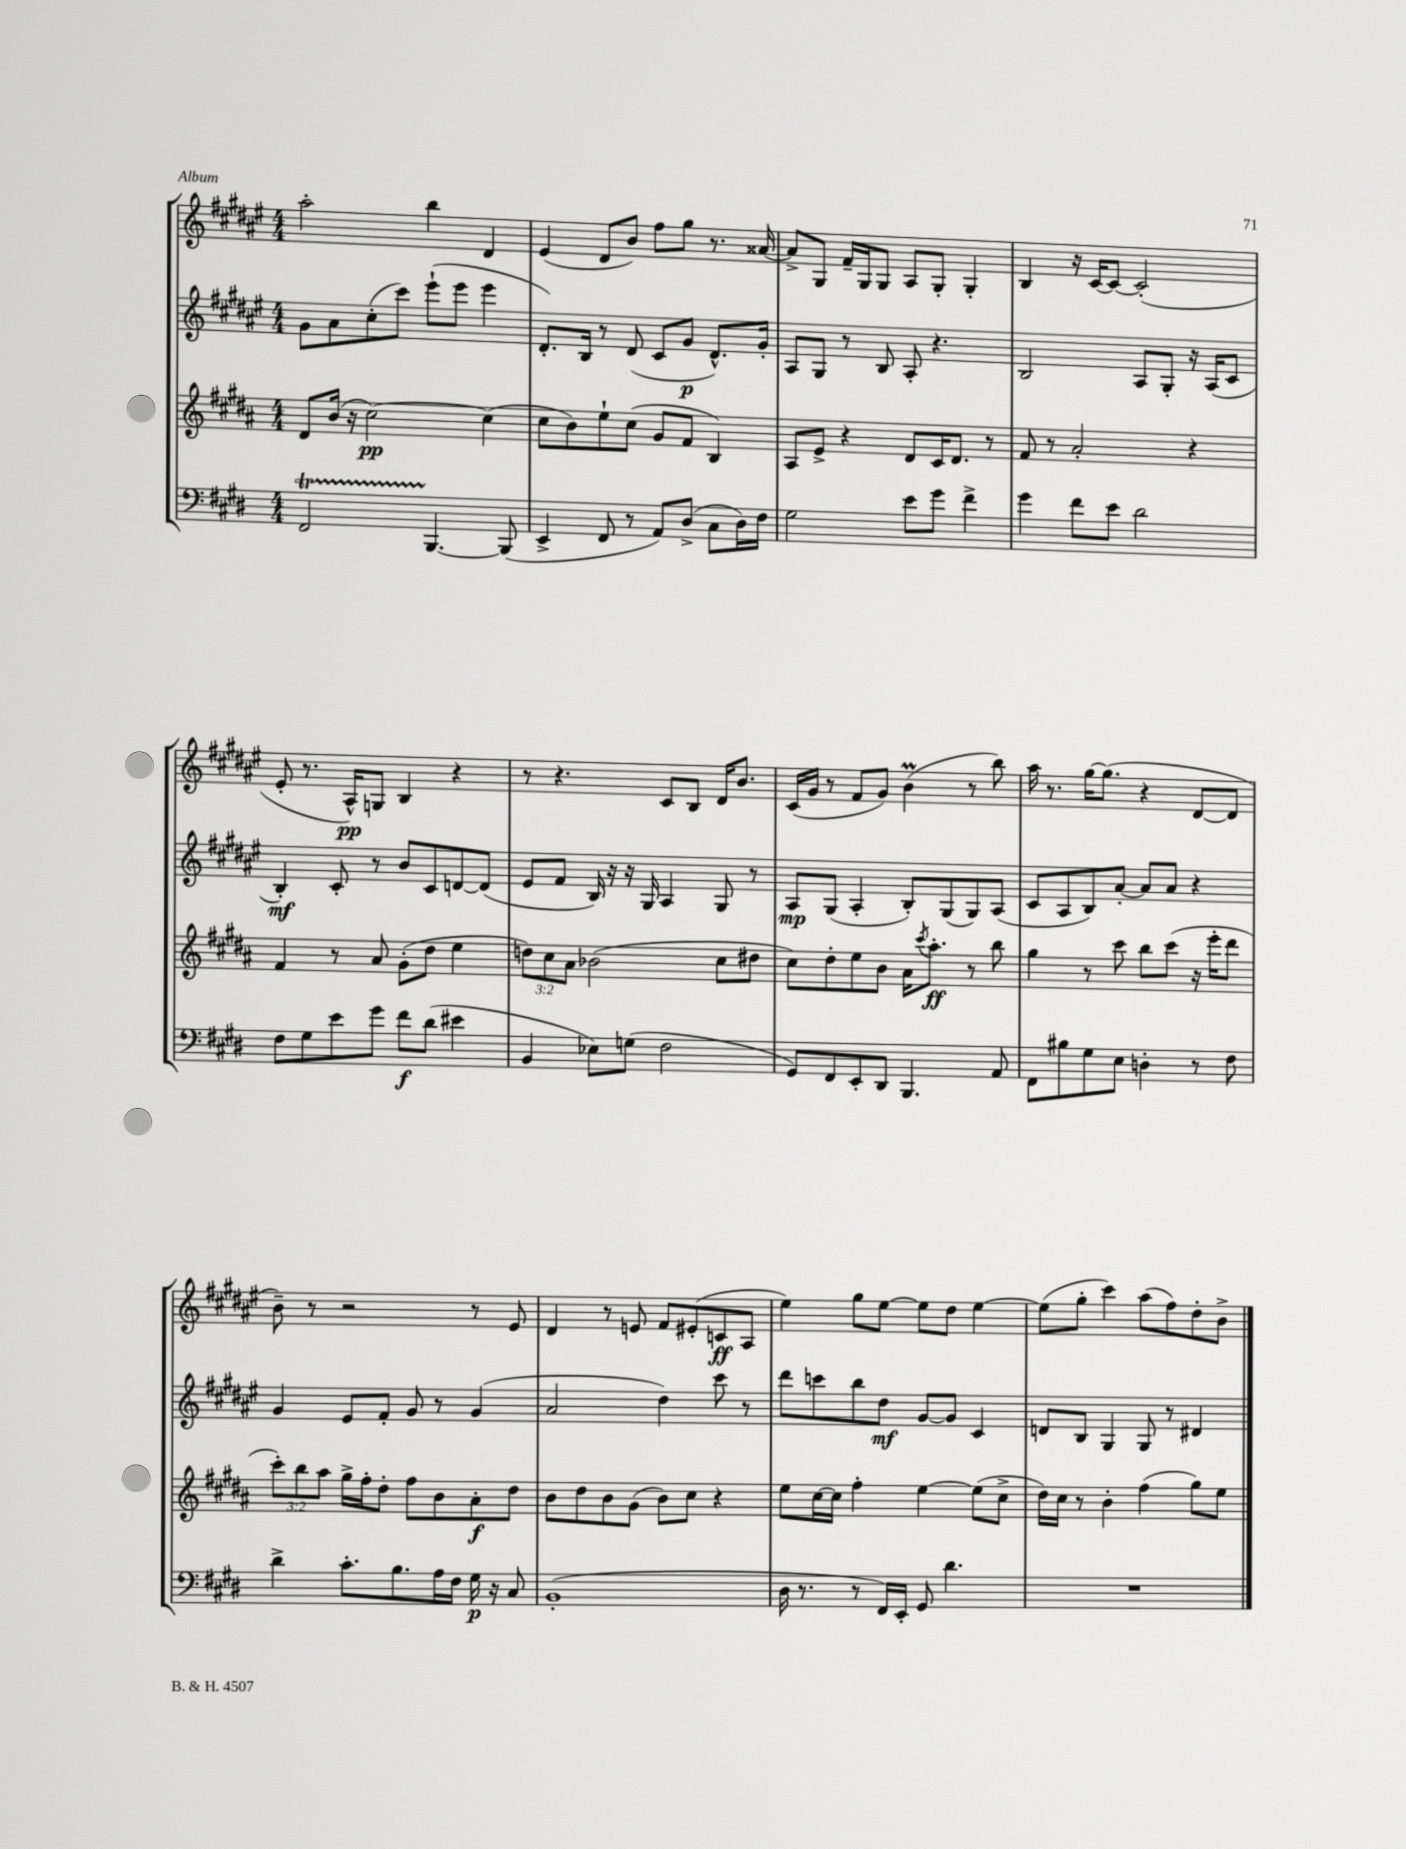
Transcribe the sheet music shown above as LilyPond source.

<<
\new StaffGroup <<
\new Staff = "s0" {
    \clef treble \key fis \major \numericTimeSignature \time 4/4
    ais''2-. b''4 dis'4 |
    eis'4( dis'8 b'8) fis''8 gis''8 r8. aisis'16~ |
    aisis'8-> gis8 fis'16-- gis16 gis8 ais8 gis8-. gis4-. |
    b4 r16 cis'16~ cis'8~ cis'2-.( |
    eis'8-. r8. ais16-^\pp) g8 b4 r4 |
    r8 r4. cis'8 b8 dis'16 b'8. |
    cis'16( gis'16 r8 fis'8 gis'8) b'4\prall( r8 b''8) |
    ais''16 r8. gis''16~ gis''8.( r4 dis'8~ dis'8 |
    b'8--) r8 r2 r8 eis'8 |
    dis'4 r8 e'8 fis'8 eis'8-.( c'8\ff ais8 |
    eis''4) gis''8 eis''8~ eis''8 dis''8 eis''4~ |
    eis''8( gis''8-. cis'''4) ais''8( fis''8) dis''8-. b'8-> \bar "|." |
}
\new Staff = "s1" {
    \clef treble \key fis \major \numericTimeSignature \time 4/4
    gis'8 ais'8 cis''8-.( cis'''8) eis'''8-!( eis'''8 eis'''4 |
    dis'8.-.) b16 r8 dis'8( cis'8 gis'8\p dis'8.-^) gis'16-. |
    ais8 gis8 r8 b8 ais8-. r4. |
    b2 ais8 gis8-. r16 ais16( cis'8 |
    b4-.\mf) cis'8-. r8 b'8 cis'8 d'8~ d'8( |
    eis'8 fis'8 b16) r16 r16 gis16 ais4 gis8 r8 |
    ais8\mp gis8( ais4-. b8-.) gis8( gis8) ais8( |
    cis'8 ais8 b8) ais'8~-. ais'8 ais'8 r4 |
    gis'4 eis'8 fis'8-. gis'8 r8 gis'4( |
    ais'2 dis''4) cis'''8 r8 |
    dis'''8 c'''8 b''8 dis''8\mf gis'8~ gis'8 cis'4 |
    d'8 b8 gis4 gis8 r8 dis'4 \bar "|." |
}
\new Staff = "s2" {
    \clef treble \key b \major \numericTimeSignature \time 4/4 \override Staff.TupletNumber.text = #tuplet-number::calc-fraction-text
    dis'8 b'16( r16 cis''2~\pp) cis''4( |
    cis''8 b'8) e''8-! cis''8( gis'8 fis'8 b4) |
    ais8 e'8-> r4 dis'8 cis'16 dis'8. r8 |
    fis'8 r8 ais'2-. r4 |
    fis'4 r8 ais'8 gis'8-.( dis''8 e''4 |
    \tuplet 3/2 { d''8) cis''8 ais'8 } bes'2( cis''8 dis''8 |
    cis''8) dis''8-. e''8 b'8 ais'16 \acciaccatura { cis'''8 } ais''8.-.\ff r8 b''8 |
    gis''4 r8 cis'''8 b''8 cis'''8( r16 e'''16-. dis'''8 |
    \tuplet 3/2 { cis'''8-.) b''8 ais''8 } gis''16-> fis''16-. dis''8-. fis''8 b'8 ais'8-.\f dis''8 |
    b'8 dis''8 b'8 gis'8( b'8) cis''8 r4 |
    e''8 cis''16~ cis''16 fis''4-. e''4~ e''8( cis''8-> |
    dis''16) cis''16 r8 b'4-. fis''4( gis''8) e''8 \bar "|." |
}
\new Staff = "s3" {
    \clef bass \key e \major \numericTimeSignature \time 4/4
    fis,2\startTrillSpan b,,4.~\stopTrillSpan b,,8( |
    e,4-> fis,8 r8 a,8) dis8->( cis8 dis16) fis16 |
    gis2 e'8 gis'8 fis'4-> |
    gis'4 fis'8 e'8 dis'2 |
    fis8 gis8 e'8 gis'8 fis'8\f dis'8( eis'4 |
    b,4 ees8) g8( fis2 |
    gis,8) fis,8 e,8-. dis,8 b,,4. a,8 |
    fis,8 bis8 gis8 e8 d4-. r8 fis8 |
    dis'4-> cis'8.-. b8. a16 fis16 gis16\p r16 cis8 |
    b,1-.( |
    dis16 r8. r8 fis,16) e,16-. gis,8 dis'4. |
    R1 \bar "|." |
}
>>
>>
\layout { \context { \Score \remove "Bar_number_engraver" } }
